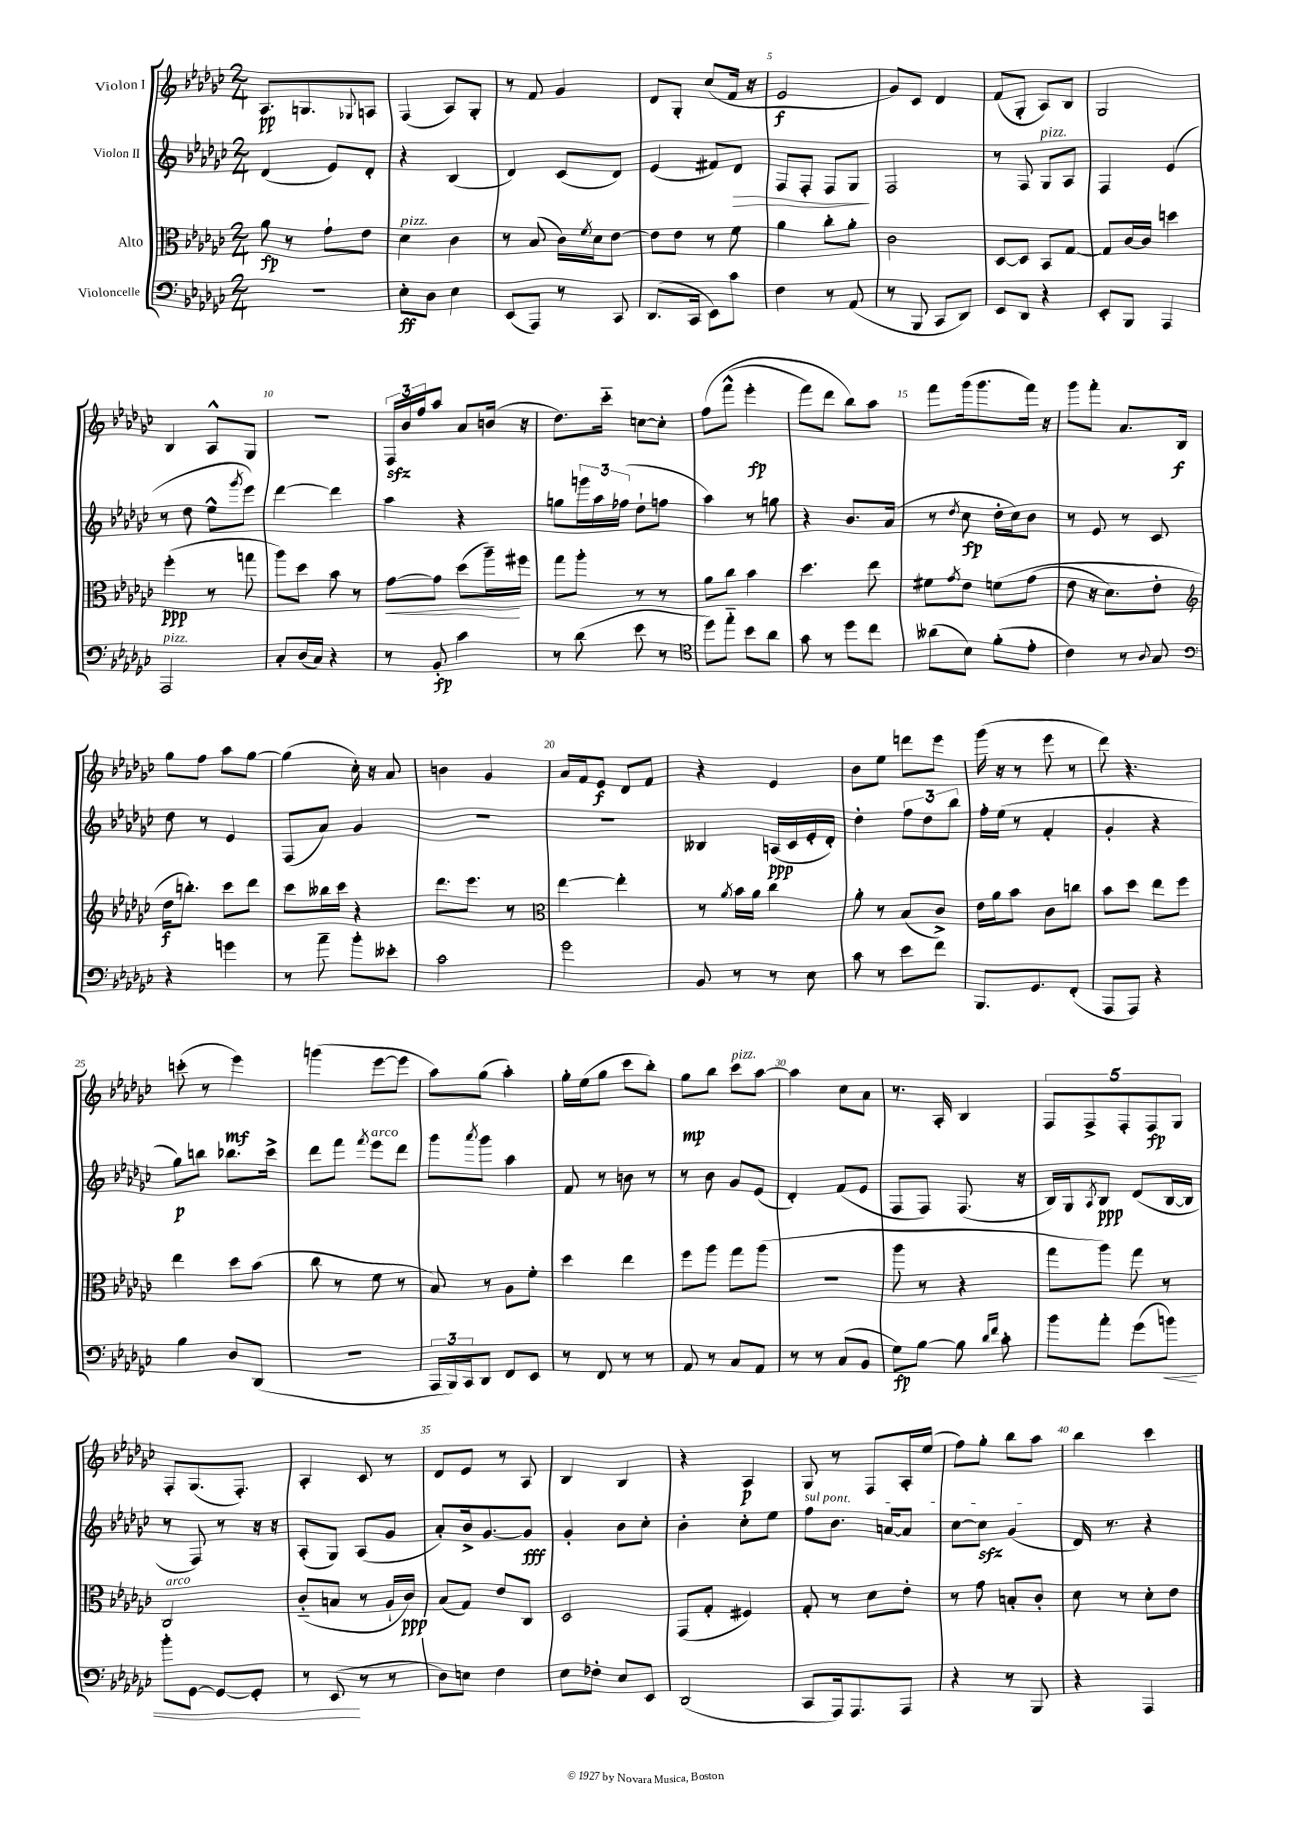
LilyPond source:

<<
\new StaffGroup <<
\new Staff = "s0" \with { instrumentName = "Violon I" } {
    \clef treble \key ges \major \numericTimeSignature \time 2/4
    aes8.\pp g8. \appoggiatura { ges8 } a8 |
    f4( aes8) ges8-. |
    r8 f'8 ges'4 |
    des'8 ges8-. ces''8( f'16 r16 |
    ees'2\f |
    ges'8) ces'8 des'4 |
    f'8( ges8-. aes8) bes8 |
    ges2 |
    bes4 aes8-^ ges8 |
    R2 |
    \tuplet 3/2 { f16\sfz bes'16 f''16 } aes''8 aes'8 b'16( r16 |
    des''8.) ces'''16-_ c''8~ c''8-. |
    f''8\( f'''8-^( ees'''4-.\fp |
    f'''8) des'''8 bes''8\) aes''8 |
    f'''8 ges'''16( ges'''8. f'''16) r16 |
    ges'''8 f'''8-. aes'8. bes16\f |
    ges''8 f''8 aes''8 ges''8~ |
    ges''4( ces''16-.) r16 aes'8 |
    b'4 ges'4 |
    aes'16 f'16 ees'8\f des'8 f'8 |
    r4 ees'4 |
    bes'8 ees''8 d'''8 ees'''8 |
    ges'''16( r16 r8 ees'''8 r8 |
    des'''8) r4. |
    c'''8-.( r8 ees'''4\mf) |
    g'''4( ees'''8~ ees'''8 |
    aes''8) ges''8( aes''4-.) |
    ges''16-. ees''16( ges''8 ces'''8 bes''8-.) |
    ges''8\mp bes''8 ces'''8^\markup { \italic "pizz." } aes''8~ |
    aes''4 ces''8 aes'8 |
    r8. aes16-. bes4 |
    \tuplet 5/4 { f8 f8-> f8-. f8\fp ges8 } |
    f8-. ges8.( f8.-.) |
    aes4-. ces'8 r8 |
    des'8 ees'8 r8 aes8 |
    bes4 bes4 |
    r4 aes4\p |
    ges8 r8 f8 aes16-. ees''16( |
    f''8) ges''8-. bes''8 aes''8 |
    bes''4 ces'''4 \bar "|." |
}
\new Staff = "s1" \with { instrumentName = "Violon II" } {
    \clef treble \key ges \major \numericTimeSignature \time 2/4
    des'4( ees'8) des'8-. |
    r4 bes4( |
    des'4) ces'8( des'8) |
    ees'4( fis'8) des'8\> |
    f8 f8-. f8 ges8\! |
    f2 |
    r8 f8 ges8^\markup { \italic "pizz." } aes8 |
    f4 ees'4( |
    r8 des''8 ees''8-^ \acciaccatura { ges'''8 } ees'''8) |
    des'''4~ des'''4 |
    aes''4 r4 |
    g''8 \tuplet 3/2 { g'''16 aes''16 fes''16( } des''8-! f''8 |
    aes''4) r8 g''8 |
    r4 bes'8. aes'16( |
    r8 \acciaccatura { des''8 } ces''8\fp des''16-. ces''16) bes'8 |
    r8 ees'8 r8 ces'8 |
    des''8 r8 ees'4 |
    f8( aes'8) ges'4 |
    R2 |
    R2 |
    beses4 a16\ppp( ces'16 ees'16-. des'16-.) |
    des''4-. \tuplet 3/2 { f''8 des''8 bes''8 } |
    f''16-. ees''16( r8 f'4-. |
    ges'4-. r4 |
    ges''8\p) b''8 bes''8. ces'''16-> |
    des'''8 f'''8 \acciaccatura { f'''8 } ees'''8^\markup { \italic "arco" } des'''8 |
    ges'''8 \acciaccatura { aes'''8 } ges'''8 aes''4 |
    f'8 r8 b'8 r8 |
    r8 bes'8 ges'8 ees'8( |
    des'4-.) f'8( ees'8 |
    f8 f8) f8.( r16 |
    bes16) ges16 \acciaccatura { aes8 } bes8\ppp des'8( bes16~ bes16 |
    r8 f8) r8 r16 r16 |
    aes8-.( ges8) aes8( ges'8 |
    aes'8-.) bes'16-> ges'8.~ ges'8\fff |
    ges'4-. bes'8 ces''8-. |
    bes'4-. ces''8-. ees''8 |
    \once \override TextSpanner.bound-details.left.text = \markup { \italic "sul pont." } f''8\startTextSpan bes'8. a'16~ a'8 |
    ces''8~ ces''8\sfz ges'4\stopTextSpan( |
    des'16) r8. r4 \bar "|." |
}
\new Staff = "s2" \with { instrumentName = "Alto" } {
    \clef alto \key ges \major \numericTimeSignature \time 2/4
    aes'8\fp r8 ges'8-! ees'8 |
    des'4^\markup { \italic "pizz." } ces'4 |
    r8 bes8( ces'16) \acciaccatura { f'8 } des'16 ees'8~ |
    ees'8 ees'8 r8 f'8 |
    aes'4 ces''8-. aes'8-. |
    ces'2 |
    des8~ des8 bes,8 ges8~ |
    ges8 ces'16~ ces'16 d''4 |
    f''4-.\ppp( r8 g''8 |
    aes''8) des''8 bes'8 r8 |
    ges'8~\< ges'8 des''8( aes''16--\!) fis''16 |
    ges''8 aes''8-. r8 r8 |
    aes'8 ces''8 bes'4 |
    des''4. ees''8 |
    fis'8 \acciaccatura { ges'8 } ees'8 f'8\( ges'8( |
    ees'8 r16 des'8.) ees'8-. |
    \clef treble des''16\f b''8.-.\) ces'''8 des'''8 |
    ces'''8 beses''16 ces'''16 r4 |
    des'''8. ees'''8. r8 |
    \clef alto ees''4~ ees''4-. |
    r8 \acciaccatura { aes'8 } bes'16 aes'16 ces''4 |
    aes'8-. r8 bes8( ces'8->) |
    ees'16 aes'16 bes'8 ces'8 c''8 |
    bes'8 des''8 ees''8 f''8 |
    ees''4 des''8 bes'8( |
    ces''8 r8 f'8 r8 |
    bes8) r8 aes8 f'8-. |
    des''4 ees''4 |
    f''8 aes''8 ges''8 aes''8( |
    R2 |
    aes''8 r8 r4 |
    ges''8 aes''8) ges''8 r8 |
    ces2^\markup { \italic "arco" } |
    ces'8-_( b8 r8 aes16-! ces'16\ppp) |
    bes8( ges8) ees'8 ces8 |
    des2 |
    ges,8( ges8-. fis4) |
    ges8-. r8 des'8 ees'8-. |
    r8 ges'8 b8-. ces'8-. |
    des'8 r8 des'8-. ees'8 \bar "|." |
}
\new Staff = "s3" \with { instrumentName = "Violoncelle" } {
    \clef bass \key ges \major \numericTimeSignature \time 2/4
    R2 |
    ees8-.\ff des8 ees4 |
    ees,8( aes,,8) r8 ces,8 |
    des,8.( ces,16 ees,8) ces'8 |
    f4 r8 aes,8( |
    r8 bes,,8 ces,8 des,8) |
    ees,8 des,8 r4 |
    ees,8-. bes,,8 aes,,4 |
    aes,,2^\markup { \italic "pizz." } |
    ces8-. des16( ces16) r4 |
    r8 bes,8-.\fp ces'4 |
    r8 des'8( ees'8 r8 |
    \clef tenor des''8) ees''8-_ bes'8 aes'8 |
    ges'8 r8 des''8 ces''8 |
    aeses'8( bes8) f'8-.( ees'8-. |
    ces'4) r8 \appoggiatura { aes8 } ges8 |
    \clef bass r4 g'4 |
    r8 aes'8-- bes'8-. eeses'8-. |
    ces'2 |
    ges'2 |
    bes,8 r8 r8 ees8 |
    ces'8 r8 ees'8 f'8 |
    bes,,8. ges,8. f,8-.( |
    aes,,8 aes,,8) r4 |
    bes4 des8 des,8( |
    r2 |
    \tuplet 3/2 { aes,,16 bes,,16) ces,16 } des,8 f,8 ees,8 |
    r8 f,8 r8 r8 |
    aes,8 r8 ces8 aes,8 |
    r8 r8 ces8( bes,8 |
    ges8\fp) bes8~ bes8 \grace { des'16 f'16 } ces'8-. |
    bes'8 aes'8-. ges'8( b'8\<) |
    bes'8-. ges,8~ ges,8~ ges,8-. |
    r8 ees,8\!( r8 r8 |
    des8) e8 f4 |
    ees8 fes8-. ees8 ees,8 |
    des,2( |
    ces,8 aes,,16) aes,,8. aes,,8 |
    r4 r8 bes,,8 |
    r4 aes,,4 \bar "|." |
}
>>
>>
\layout { \context { \Score \override BarNumber.break-visibility = ##(#f #t #t) barNumberVisibility = #(every-nth-bar-number-visible 5) } }
